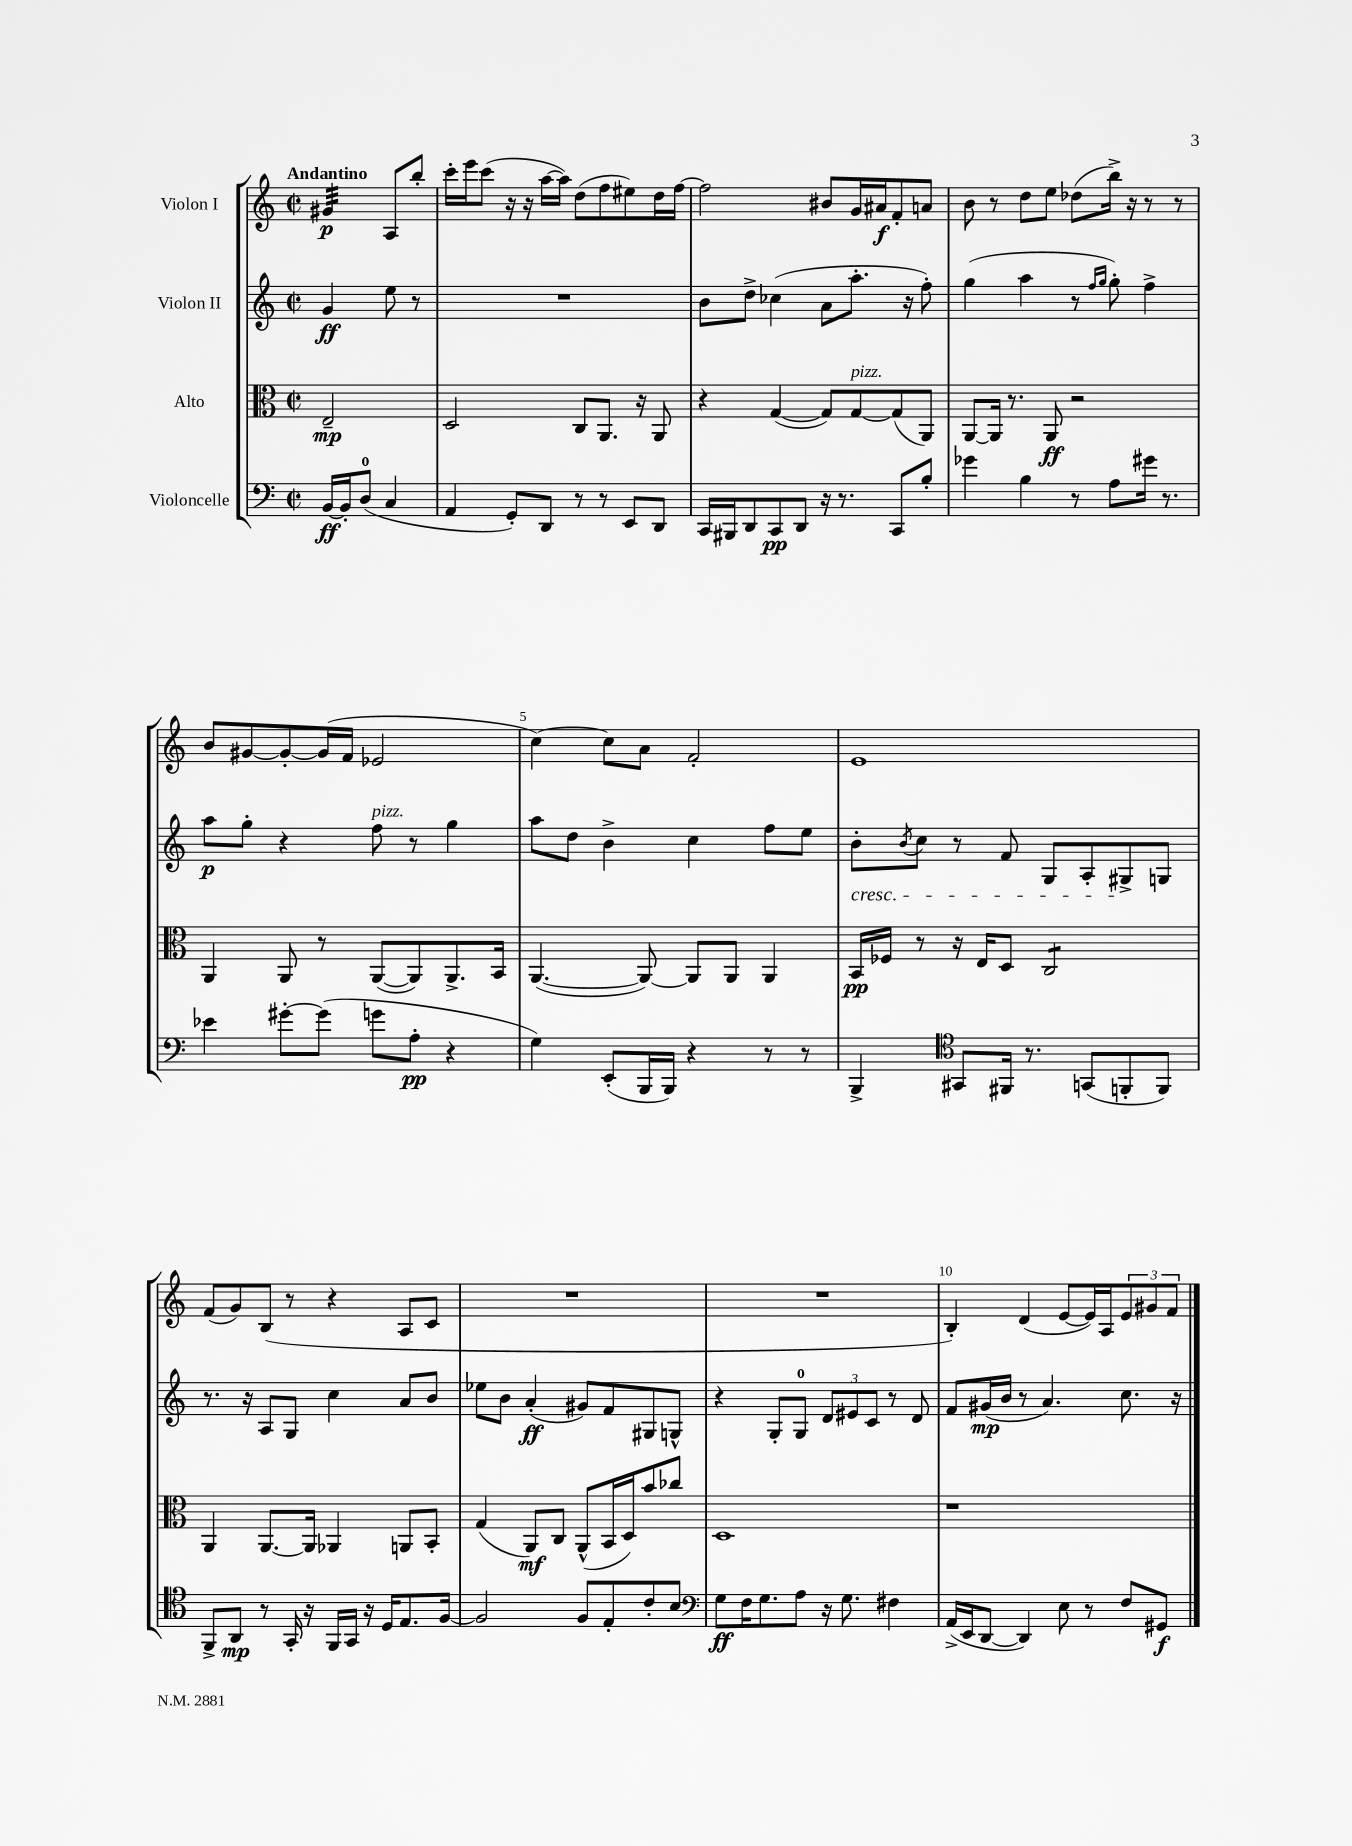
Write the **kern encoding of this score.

**kern	**kern	**kern	**kern
*staff4	*staff3	*staff2	*staff1
*clefF4	*clefC3	*clefG2	*clefG2
*k[]	*k[]	*k[]	*k[]
*M2/2	*M2/2	*M2/2	*M2/2
*met(c|)	*met(c|)	*met(c|)	*met(c|)
[16BB	2E~	4g	4g#
16BB']	.	.	.
(8D	.	.	.
4C	.	8ee	8A
.	.	8r	8bb'
=	=	=	=
4AA	2D	1r	16ccc'
.	.	.	16eee
.	.	.	(8ccc
8GG')	.	.	16r
.	.	.	16r
8DD	.	.	[16aa
.	.	.	16aa])
8r	8C	.	(8dd
8r	8.AA	.	8ff
8EE	.	.	8ee#)
.	16r	.	.
8DD	8AA	.	16dd
.	.	.	[16ff
=	=	=	=
16CC	4r	8b	2ff]
16BBB#	.	.	.
8DD	.	8dd^	.
8CC	([4G	(4cc-	.
8DD	.	.	.
16r	8G])	8a	8b#
8.r	.	.	.
.	[8G	8.aa'	16g
.	.	.	16a#
8CC	(8G]	.	8f'
.	.	16r	.
8B'	8AA)	8ff')	8a
=	=	=	=
4g-	[8AA	(4gg	8b
.	16AA]	.	8r
.	8.r	.	.
4B	.	4aa	8dd
.	8AA	.	8ee
8r	2r	8r	(8dd-
.	.	16qqff	.
.	.	16qqgg	.
8A	.	8gg')	16bb^)
.	.	.	16r
16g#	.	4ff^	8r
8.r	.	.	.
.	.	.	8r
=	=	=	=
4e-	4AA	8aa	8b
.	.	8gg'	[8g#
[8g#'	8AA	4r	8g#'_
(8g#]	8r	.	(16g#]
.	.	.	16f
8g	([8AA	8ff	2e-
8A'	8AA])	8r	.
4r	8.AA^	4gg	.
.	16BB	.	.
=	=	=	=
4G)	([4.AA	8aa	[4cc)
.	.	8dd	.
(8EE'	.	4b^	8cc]
16BBB	8AA_)	.	8a
16BBB)	.	.	.
4r	8AA]	4cc	2f'
.	8AA	.	.
8r	4AA	8ff	.
8r	.	8ee	.
=	=	=	=
4BBB^	16BB	8b'	1e
.	16F-	.	.
.	.	8qb	.
.	8r	8cc	.
*clefC4	*	*	*
8GG#	16r	8r	.
.	16E	.	.
16FF#	8D	8f	.
8.r	.	.	.
.	2C	8G	.
(8GG	.	8A'	.
8FF'	.	8G#^	.
8FF)	.	8G	.
=	=	=	=
8FF^	4AA	8.r	(8f
8AA	.	.	8g)
.	.	16r	.
8r	[8.AA	8A	(8B
16GG'	.	8G	8r
16r	16AA]	.	.
16FF	4AA-	4cc	4r
16GG	.	.	.
16r	.	.	.
16D	.	.	.
8.E	8AA	8a	8A
.	8BB'	8b	8c
[16F	.	.	.
=	=	=	=
2F]	(4G	8ee-	1r
.	.	8b	.
.	8AA)	(4a'	.
.	8C	.	.
8F	(8AA^^	8g#)	.
8E'	16BB	8f	.
.	16D)	.	.
8c'	8b	8G#	.
8B	8cc-	8G^^	.
=	=	=	=
*clefF4	*	*	*
8G	1D	4r	1r
16F	.	.	.
8.G	.	.	.
.	.	8G'	.
8A	.	8G	.
16r	.	12d	.
8.G	.	.	.
.	.	12e#	.
.	.	12c	.
4F#	.	8r	.
.	.	8d	.
=	=	=	=
(16AA^	1r	8f	4B')
16EE	.	.	.
[8DD	.	(16g#	.
.	.	16b	.
4DD])	.	8r	(4d
.	.	4.a)	.
8E	.	.	[8e
8r	.	.	16e])
.	.	.	16A
8F	.	8.cc	12e
.	.	.	12g#
8GG#	.	.	.
.	.	.	12f
.	.	16r	.
==	==	==	==
*-	*-	*-	*-
